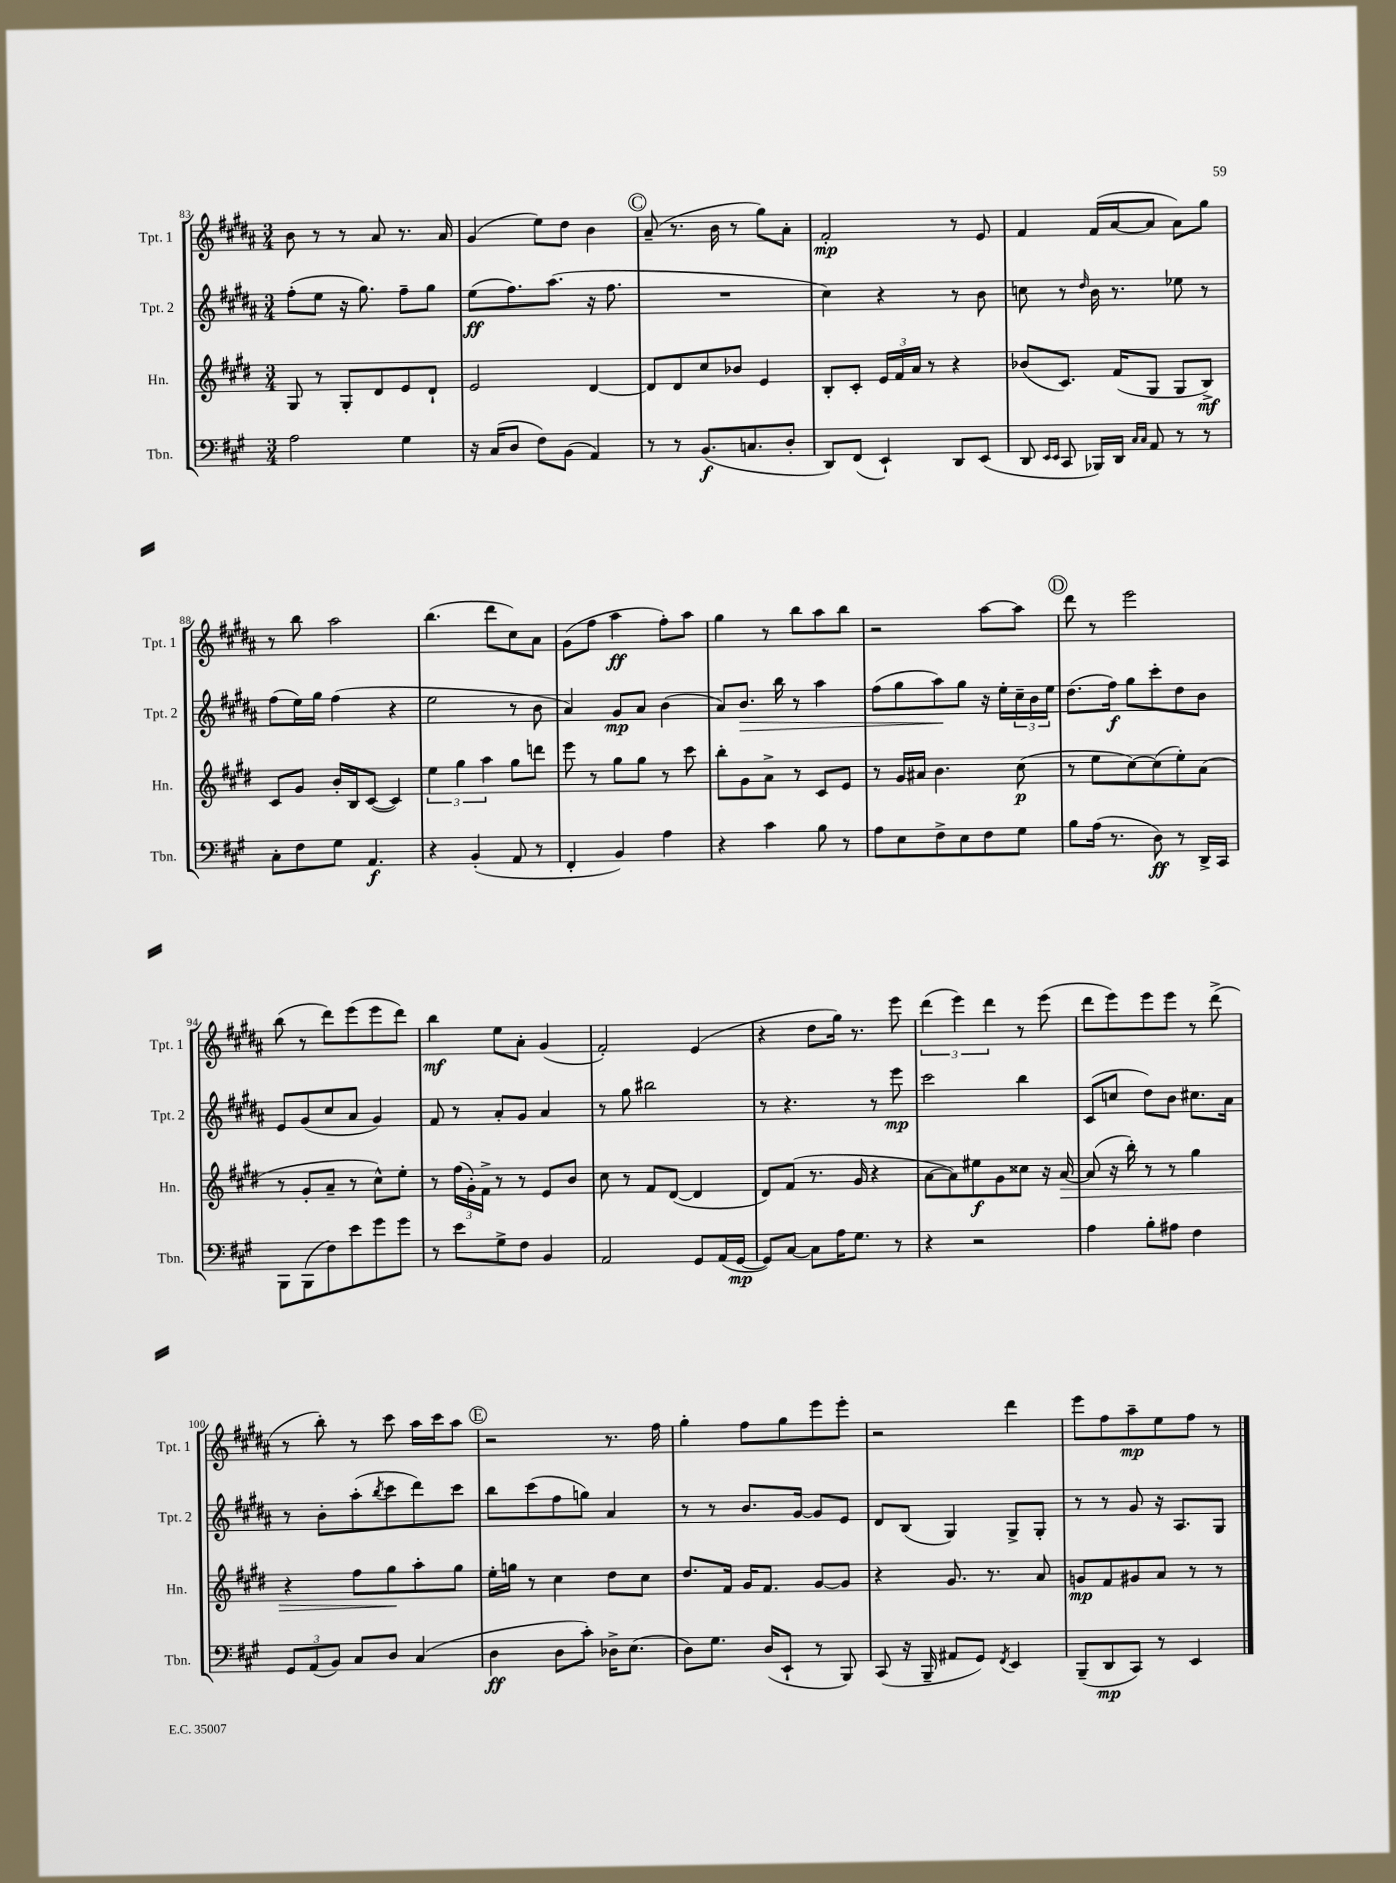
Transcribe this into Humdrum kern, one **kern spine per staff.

**kern	**dynam	**kern	**dynam	**kern	**dynam	**kern	**dynam
*part4	*part4	*part3	*part3	*part2	*part2	*part1	*part1
*staff4	*staff4	*staff3	*staff3	*staff2	*staff2	*staff1	*staff1
*I"Tbn.	*	*I"Hn.	*	*I"Tpt. 2	*	*I"Tpt. 1	*
*I'Tbn.	*	*I'Hn.	*	*I'Tpt. 2	*	*I'Tpt. 1	*
*clefF4	*	*clefG2	*	*clefG2	*	*clefG2	*
*k[f#c#g#]	*	*k[f#c#g#d#]	*	*k[f#c#g#d#a#]	*	*k[f#c#g#d#a#]	*
*M3/4	*	*M3/4	*	*M3/4	*	*M3/4	*
=83	=83	=83	=83	=83	=83	=83	=83
2A\	.	8G#/	.	(8ff#'\L	.	8b\	.
.	.	8r	.	8ee\J	.	8r	.
.	.	8G#'/L	.	16r	.	8r	.
.	.	.	.	8.gg#\)	.	.	.
.	.	8d#/	.	.	.	8a#/	.
4G#\	.	8e/	.	8ff#~\L	.	8.r	.
.	.	8d#`/J	.	8gg#\J	.	.	.
.	.	.	.	.	.	16a#/	.
=84	=84	=84	=84	=84	=84	=84	=84
16r	.	2e/	.	(8ee\L	ff	(4g#/	.
(16C#/KL	.	.	.	.	.	.	.
8D/J	.	.	.	8.ff#\)	.	.	.
8F#\L)	.	.	.	.	.	8ee\L)	.
.	.	.	.	(8.aa#\J	.	.	.
(8BB\J	.	.	.	.	.	8dd#\J	.
4AA/)	.	[4d#/	.	16r	.	4b\	.
.	.	.	.	8.ff#\	.	.	.
!!LO:REH:place=s1:t=C
=85	=85	=85	=85	=85	=85	=85	=85
8r	.	8d#/L]	.	2.r	.	(8a#~/	.
8r	.	8d#/	.	.	.	8.r	.
(8.BB/L	f	8cc#/	.	.	.	.	.
.	.	.	.	.	.	16b\	.
.	.	8b-X/J	.	.	.	8r	.
8.Cn/	.	.	.	.	.	.	.
.	.	4e/	.	.	.	8gg#\L)	.
8D'/J	.	.	.	.	.	8a#'\J	.
=86	=86	=86	=86	=86	=86	=86	=86
8DD/L)	.	8B'/L	.	4cc#\)	.	2f#'/	mp
(8FF#/J	.	8c#'/J	.	.	.	.	.
4EE`/)	.	24e/LL	.	4r	.	.	.
.	.	24f#/	.	.	.	.	.
.	.	24a/JJ	.	.	.	.	.
.	.	8r	.	.	.	.	.
8DD/L	.	4r	.	8r	.	8r	.
(8EE/J	.	.	.	8b\	.	8e/	.
=87	=87	=87	=87	=87	=87	=87	=87
8DD/	.	(8b-X/L	.	8ccn\	.	4f#/	.
16qqEE/LL	.	.	.	.	.	.	.
16qqEE/JJ	.	.	.	.	.	.	.
8CC#/	.	8.c#/J)	.	8r	.	.	.
.	.	.	.	16qqdd#/	.	.	.
16BBB-X/LL)	.	.	.	16b\	.	(16f#/LL	.
16DD/JJ	.	(16f#/KL	.	8.r	.	[16a#/J	.
16qqC#/LL	.	.	.	.	.	.	.
16qqC#/JJ	.	.	.	.	.	.	.
8AA/	.	8G#/J	.	.	.	8a#/J]	.
8r	.	8G#/L	.	8ee-X\	.	8a#\L)	.
8r	.	8B^/J)	mf	8r	.	8gg#\J	.
!!LO:LB:g=z
=88	=88	=88	=88	=88	=88	=88	=88
8C#'\L	.	8c#/L	.	(8ff#\L	.	8r	.
8F#\	.	8g#/J	.	16ee\L)	.	8bb\	.
.	.	.	.	16gg#\JJ	.	.	.
8G#\J	.	16b'/LL	.	(4ff#\	.	2aa#\	.
.	.	16B/J	.	.	.	.	.
4.AA/	f	([8c#/J	.	.	.	.	.
.	.	4c#/])	.	4r	.	.	.
=89	=89	=89	=89	=89	=89	=89	=89
4r	.	6ee\	.	2ee\	.	(4.bb\	.
.	.	6gg#\	.	.	.	.	.
(4BB'/	.	.	.	.	.	.	.
.	.	6aa\	.	.	.	.	.
.	.	.	.	.	.	8ddd#\L	.
8AA/	.	8gg#\L	.	8r	.	8cc#\)	.
8r	.	8dddn\J	.	8b\	.	8a#\J	.
=90	=90	=90	=90	=90	=90	=90	=90
4FF#'/	.	8eee\	.	4a#/)	.	(8g#\L	.
.	.	8r	.	.	.	8ff#\J	.
4BB/)	.	8gg#\L	.	8g#/L	mp	4aa#\	ff
.	.	8gg#\J	.	8a#/J	.	.	.
4A\	.	8r	.	(4b\	.	8ff#'\L)	.
.	.	8ccc#\	.	.	.	8aa#\J	.
=91	=91	=91	=91	=91	=91	=91	=91
4r	.	8bb'\L	.	8a#/L)	.	4gg#\	.
!	!	!	!	!	!LO:HP:b	!	!
.	.	8g#\	.	8.b/J	>	.	.
4c#\	.	8a^\J	.	.	.	8r	.
.	.	.	.	16bb\	.	.	.
.	.	8r	.	8r	.	8bb\L	.
8B\	.	8c#/L	.	4aa#\	.	8aa#\	.
8r	.	8e/J	.	.	.	8bb\J	.
=92	=92	=92	=92	=92	=92	=92	=92
8A\L	.	8r	.	(8ff#\L	.	2r	.
8E\	.	16g#/LL	.	8gg#\	.	.	.
.	.	16a#X/JJ	.	.	.	.	.
8F#^\	.	4.b\	.	8aa#\)	.	.	.
8E\	.	.	.	8gg#\J	]	.	.
8F#\	.	.	.	16r	.	[8aa#\L	.
.	.	.	.	16ee'\LL	.	.	.
8G#\J	.	(8cc#\	p	24cc#~\	.	8aa#\J]	.
.	.	.	.	24b\	.	.	.
.	.	.	.	24ee\JJ	.	.	.
!!LO:REH:place=s1:t=D
=93	=93	=93	=93	=93	=93	=93	=93
8B\L	.	8r	.	(8.dd#\L	.	8ddd#\	.
(16A\Jk	.	8ee\L	.	.	.	8r	.
8.r	.	.	.	16ff#\Jk)	f	.	.
.	.	[8cc#\)	.	8gg#\L	.	2eee\	.
8D\)	ff	(8cc#\]	.	8ccc#'\	.	.	.
8r	.	8ee'\)	.	8dd#\	.	.	.
16DD^/LL	.	(8a\J	.	8b\J	.	.	.
16CC#/JJ	.	.	.	.	.	.	.
!!LO:LB:g=z
=94	=94	=94	=94	=94	=94	=94	=94
8BBB\L	.	8r	.	8e/L	.	(8bb\	.
(8BBB\	.	8g#'/L	.	(8g#/	.	8r	.
8F#\)	.	8a~/J	.	8cc#/	.	8ddd#\L)	.
8e\	.	8r	.	8a#/J	.	(8eee\	.
8g#\	.	8cc#^^\L)	.	4g#/)	.	8eee\	.
8g#\J	.	8ee'\J	.	.	.	8ddd#\J)	.
=95	=95	=95	=95	=95	=95	=95	=95
8r	.	8r	.	8f#/	.	4bb\	mf
8e\L	.	(24ff#\LL	.	8r	.	.	.
.	.	24g#'\)	.	.	.	.	.
.	.	24f#^\JJ	.	.	.	.	.
8G#^\	.	8r	.	8a#'/L	.	8ee\L	.
8F#\J	.	8r	.	8g#/J	.	8a#'\J	.
4BB/	.	8e/L	.	4a#/	.	(4g#/	.
.	.	8b/J	.	.	.	.	.
=96	=96	=96	=96	=96	=96	=96	=96
2AA/	.	8cc#\	.	8r	.	2f#'/)	.
.	.	8r	.	8gg#\	.	.	.
.	.	8f#/L	.	2bb#X\	.	.	.
.	.	([8d#/J	.	.	.	.	.
8GG#/L	.	4d#/]	.	.	.	(4e/	.
(16AA/L	.	.	.	.	.	.	.
[16GG#/JJ	mp	.	.	.	.	.	.
=97	=97	=97	=97	=97	=97	=97	=97
8GG#/L])	.	8d#/L)	.	8r	.	4r	.
[8C#/J	.	(8f#/J	.	4.r	.	.	.
8C#\L]	.	8.r	.	.	.	8dd#\L	.
16A\K	.	.	.	.	.	16gg#\Jk)	.
8.G#\J	.	16g#/	.	.	.	8.r	.
.	.	4r	.	8r	.	.	.
8r	.	.	.	8eee\	mp	8eee\	.
=98	=98	=98	=98	=98	=98	=98	=98
4r	.	[8a\L	.	2ccc#\	.	(6ddd#\	.
.	.	8a\])	.	.	.	.	.
.	.	.	.	.	.	6eee\)	.
2r	.	8ee#X\	f	.	.	.	.
.	.	.	.	.	.	6ddd#\	.
.	.	8g#\	.	.	.	.	.
.	.	8cc##X\J	.	4bb\	.	8r	.
.	.	16r	.	.	.	(8eee\	.
!	!	!	!LO:HP:b	!	!	!	!
.	.	[16a/	>	.	.	.	.
=99	=99	=99	=99	=99	=99	=99	=99
4A\	.	(8a/]	.	(8c#/L	.	8ddd#\L	.
.	.	16r	.	8ccn/J	.	8eee\)	.
.	.	16bb'\)	.	.	.	.	.
8B'\L	.	8r	.	8dd#\L)	.	8eee\	.
8A#X\J	.	8r	.	8b\J	.	8eee\J	.
4F#\	.	4gg#\	.	8.cc#X\L	.	8r	.
.	.	.	.	.	.	(8ddd#^\	.
.	.	.	.	16a#\Jk	.	.	.
!!LO:LB:g=z
=100	=100	=100	=100	=100	=100	=100	=100
12GG#/L	.	4r	.	8r	.	8r	.
(12AA/	.	.	.	.	.	.	.
.	.	.	.	8b'\L	.	8bb'\)	.
12BB/J)	.	.	.	.	.	.	.
8C#/L	.	8ff#\L	.	(8aa#'\	.	8r	.
.	.	.	.	8qbb/	.	.	.
8D/J	.	8gg#\	.	8ccc#\	.	8ccc#\	.
(4C#/	.	8aa'\	]	8ddd#\)	.	16aa#\LL	.
.	.	.	.	.	.	16ccc#\J	.
.	.	8gg#\J	.	8ccc#\J	.	8aa#\J	.
!!LO:REH:place=s1:t=E
=101	=101	=101	=101	=101	=101	=101	=101
4D\	ff	16ee'\LL	.	8bb\L	.	2r	.
.	.	16ggn\JJ	.	.	.	.	.
.	.	8r	.	(8ccc#\	.	.	.
8D\L	.	4cc#\	.	8ff#\	.	.	.
8c#'\J)	.	.	.	8ggn\J)	.	.	.
16D-X^\KL	.	8dd#\L	.	4a#/	.	8.r	.
(8.E\J	.	.	.	.	.	.	.
.	.	8cc#\J	.	.	.	.	.
.	.	.	.	.	.	16ff#\	.
=102	=102	=102	=102	=102	=102	=102	=102
8D\L)	.	8.dd#/L	.	8r	.	4gg#'\	.
8.G#\J	.	.	.	8r	.	.	.
.	.	16f#/Jk	.	.	.	.	.
.	.	16g#/KL	.	8.b/L	.	8ff#\L	.
(16D/KL	.	8.f#/J	.	.	.	.	.
8EE`/J	.	.	.	.	.	8gg#\	.
.	.	.	.	[16g#/Jk	.	.	.
8r	.	[8g#/L	.	8g#/L]	.	8eee\	.
8BBB/)	.	8g#/J]	.	8e/J	.	8eee'\J	.
=103	=103	=103	=103	=103	=103	=103	=103
(8CC#/	.	4r	.	8d#/L	.	2r	.
16r	.	.	.	(8B/J	.	.	.
16BBB~/	.	.	.	.	.	.	.
8AA#X/L	.	8.g#/	.	4G#/)	.	.	.
8GG#/J)	.	.	.	.	.	.	.
.	.	8.r	.	.	.	.	.
8qFF#/	.	.	.	.	.	.	.
4EE/	.	.	.	8G#^/L	.	4ddd#\	.
.	.	8a/	.	8G#'/J	.	.	.
=104	=104	=104	=104	=104	=104	=104	=104
(8BBB~/L	.	8gn/L	mp	8r	.	8eee\L	.
8DD/	mp	8f#/	.	8r	.	8ff#\	.
8CC#/J)	.	8g#X/	.	8g#/	.	8aa#~\	mp
8r	.	8a/J	.	16r	.	8ee\	.
.	.	.	.	8.A#/L	.	.	.
4EE/	.	8r	.	.	.	8ff#\J	.
.	.	8r	.	8G#/J	.	8r	.
==	==	==	==	==	==	==	==
*-	*-	*-	*-	*-	*-	*-	*-
